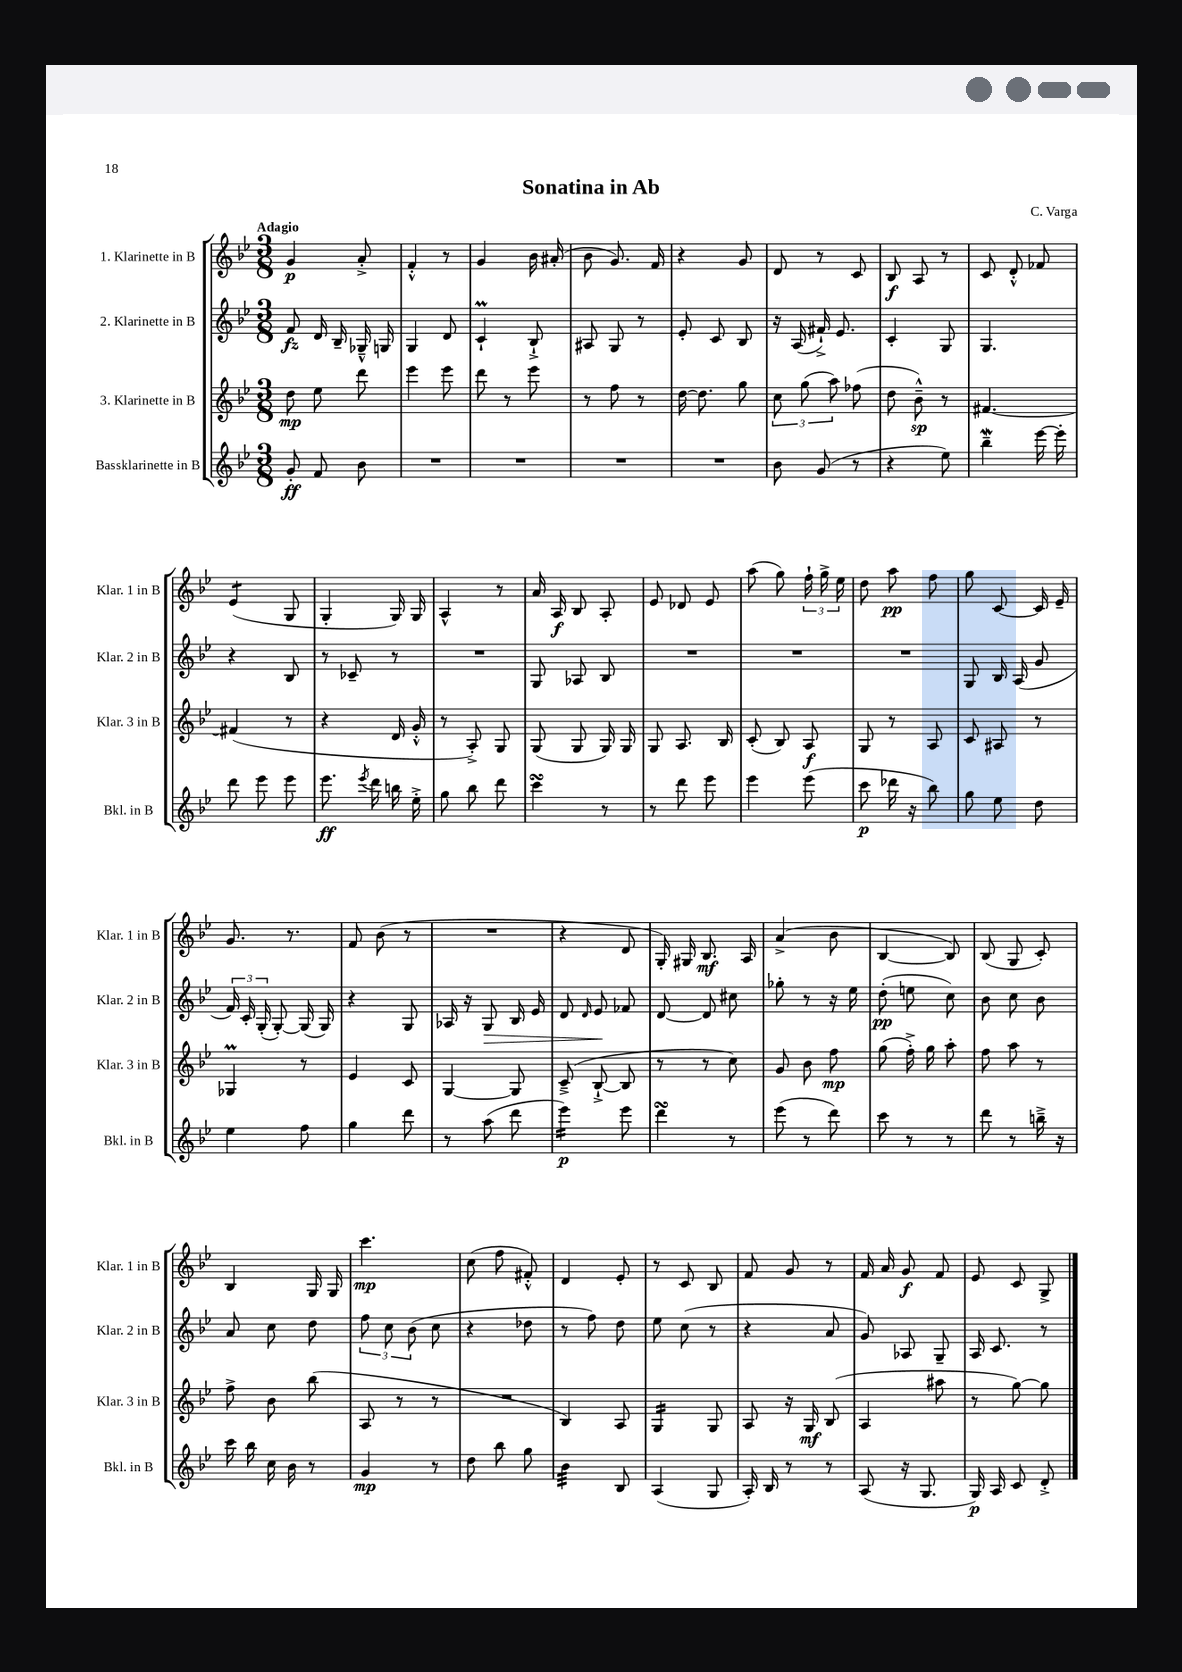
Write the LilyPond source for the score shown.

\header { title = "Sonatina in Ab" composer = "C. Varga" }
<<
\new StaffGroup <<
\new Staff = "s0" \with { instrumentName = "1. Klarinette in B" shortInstrumentName = "Klar. 1 in B" } {
    \clef treble \key bes \major \numericTimeSignature \time 3/8 \tempo "Adagio"
    \autoBeamOff g'4\p a'8-.-> |
    f'4-.-^ r8 |
    g'4 bes'16 ais'16-.( |
    bes'8 g'8.) f'16 |
    r4 g'8 |
    d'8 r8 c'8 |
    bes8\f a8 r8 |
    c'8 d'8-.-^ fes'8 |
    ees'4:8( g8 |
    g4-. g16) g16 |
    a4-^ r8 |
    a'16 a16\f bes8 a8-. |
    ees'8 des'8 ees'8 |
    a''8( g''8) \tuplet 3/2 { f''16-! g''16-> ees''16 } |
    d''8 a''8\pp f''8 |
    g''8 c'8~ c'16 ees'16-- |
    g'8. r8. |
    f'8 bes'8( r8 |
    R4. |
    r4 d'8 |
    g16-.) gis16 bes8.\mf a16 |
    a'4->( bes'8 |
    bes4~ bes8) |
    bes8( g8 c'8-.) |
    bes4 g16 g16 |
    c'''4.\mp |
    c''8( f''8 fis'8-.-^) |
    d'4 ees'8-. |
    r8 c'8 bes8 |
    f'8 g'8 r8 |
    f'16 a'16 g'8\f f'8 |
    ees'8 c'8 g8-> \bar "|." |
}
\new Staff = "s1" \with { instrumentName = "2. Klarinette in B" shortInstrumentName = "Klar. 2 in B" } {
    \clef treble \key bes \major \numericTimeSignature \time 3/8
    \autoBeamOff f'8\fz d'16 bes16-- ges16---^ g16 |
    g4 d'8 |
    c'4-!\prall bes8-!-> |
    ais8 g8 r8 |
    ees'8-. c'8 bes8 |
    r16 a16( fis'16-!->) ees'8. |
    c'4-. g8 |
    g4. |
    r4 bes8 |
    r8 ces'8-- r8 |
    R4. |
    g8 aes8 bes8 |
    R4. |
    R4. |
    R4. |
    g8 bes16 a16( g'8 |
    \tuplet 3/2 { f'16) c'16-. g16-.( } g8~-.) g16( g16) |
    r4 g8 |
    aes16 r16 g8\> bes16 ees'16 |
    d'8 \grace { d'16 } ees'8\! fes'8 |
    d'8~ d'8 cis''8 |
    ges''8-. r8 r16 ees''16 |
    d''8-.\pp( e''8 c''8) |
    bes'8 c''8 bes'8 |
    a'8 c''8 d''8 |
    \tuplet 3/2 { f''8 c''8 bes'8( } c''8 |
    r4 des''8 |
    r8 f''8) d''8 |
    ees''8 c''8( r8 |
    r4 a'8 |
    g'8) aes8 g8-- |
    a16 c'8. r8 \bar "|." |
}
\new Staff = "s2" \with { instrumentName = "3. Klarinette in B" shortInstrumentName = "Klar. 3 in B" } {
    \clef treble \key bes \major \numericTimeSignature \time 3/8
    \autoBeamOff d''8\mp ees''8 d'''8 |
    ees'''4 ees'''8 |
    d'''8 r8 ees'''8 |
    r8 f''8 r8 |
    d''16~ d''8. g''8 |
    \tuplet 3/2 { c''8 g''8( a''8) } fes''8( |
    d''8 bes'8---^\sp) r8 |
    fis'4.~ |
    fis'4( r8 |
    r4 d'16 g'16-.-^ |
    r8 a8-.->) g8 |
    g8( g8 g16) g16 |
    g8 a8. bes16 |
    c'8-.( bes8) a8\f |
    g8 r8 a8 |
    c'8 ais8 r8 |
    ges4\prall r8 |
    ees'4 c'8 |
    g4~ g8 |
    c'8--->( bes8~-!-> bes8 |
    r8 r8 c''8) |
    g'8 bes'8 f''8\mp |
    g''8( f''16-.->) g''16 a''8-. |
    f''8 a''8 r8 |
    f''8-> bes'8 bes''8( |
    a8 r8 r8 |
    R4. |
    bes4) a8 |
    g4:16 g8 |
    a8 r16 g16\mf bes8( |
    a4 ais''8 |
    r8 g''8~) g''8 \bar "|." |
}
\new Staff = "s3" \with { instrumentName = "Bassklarinette in B" shortInstrumentName = "Bkl. in B" } {
    \clef treble \key bes \major \numericTimeSignature \time 3/8
    \autoBeamOff g'8-.\ff f'8 bes'8 |
    R4. |
    R4. |
    R4. |
    R4. |
    bes'8 g'8( r8 |
    r4 ees''8) |
    bes''4--\mordent ees'''16~ ees'''16-. |
    d'''8 ees'''8 ees'''8 |
    ees'''8.\ff \acciaccatura { ees'''8 } d'''16 b''16 ees''16-.-> |
    g''8 bes''8 d'''8 |
    c'''4\turn r8 |
    r8 d'''8 ees'''8 |
    ees'''4 ees'''8( |
    c'''8\p des'''16 r16 bes''8) |
    g''8 ees''8 d''8 |
    ees''4 f''8 |
    g''4 d'''8 |
    r8 a''8( d'''8 |
    ees'''4:16\p) ees'''8 |
    d'''4\turn r8 |
    ees'''8( r8 d'''8) |
    c'''8 r8 r8 |
    d'''8 r8 b''16---> r16 |
    c'''16 bes''16 c''16 bes'16 r8 |
    g'4\mp r8 |
    d''8 bes''8 g''8 |
    bes'4:32 bes8 |
    a4( g8 |
    a16-.) bes16 r8 r8 |
    a8( r16 g8. |
    g16\p) a16 c'8 d'8-.-> \bar "|." |
}
>>
>>
\layout { \context { \Score \remove "Bar_number_engraver" } }
